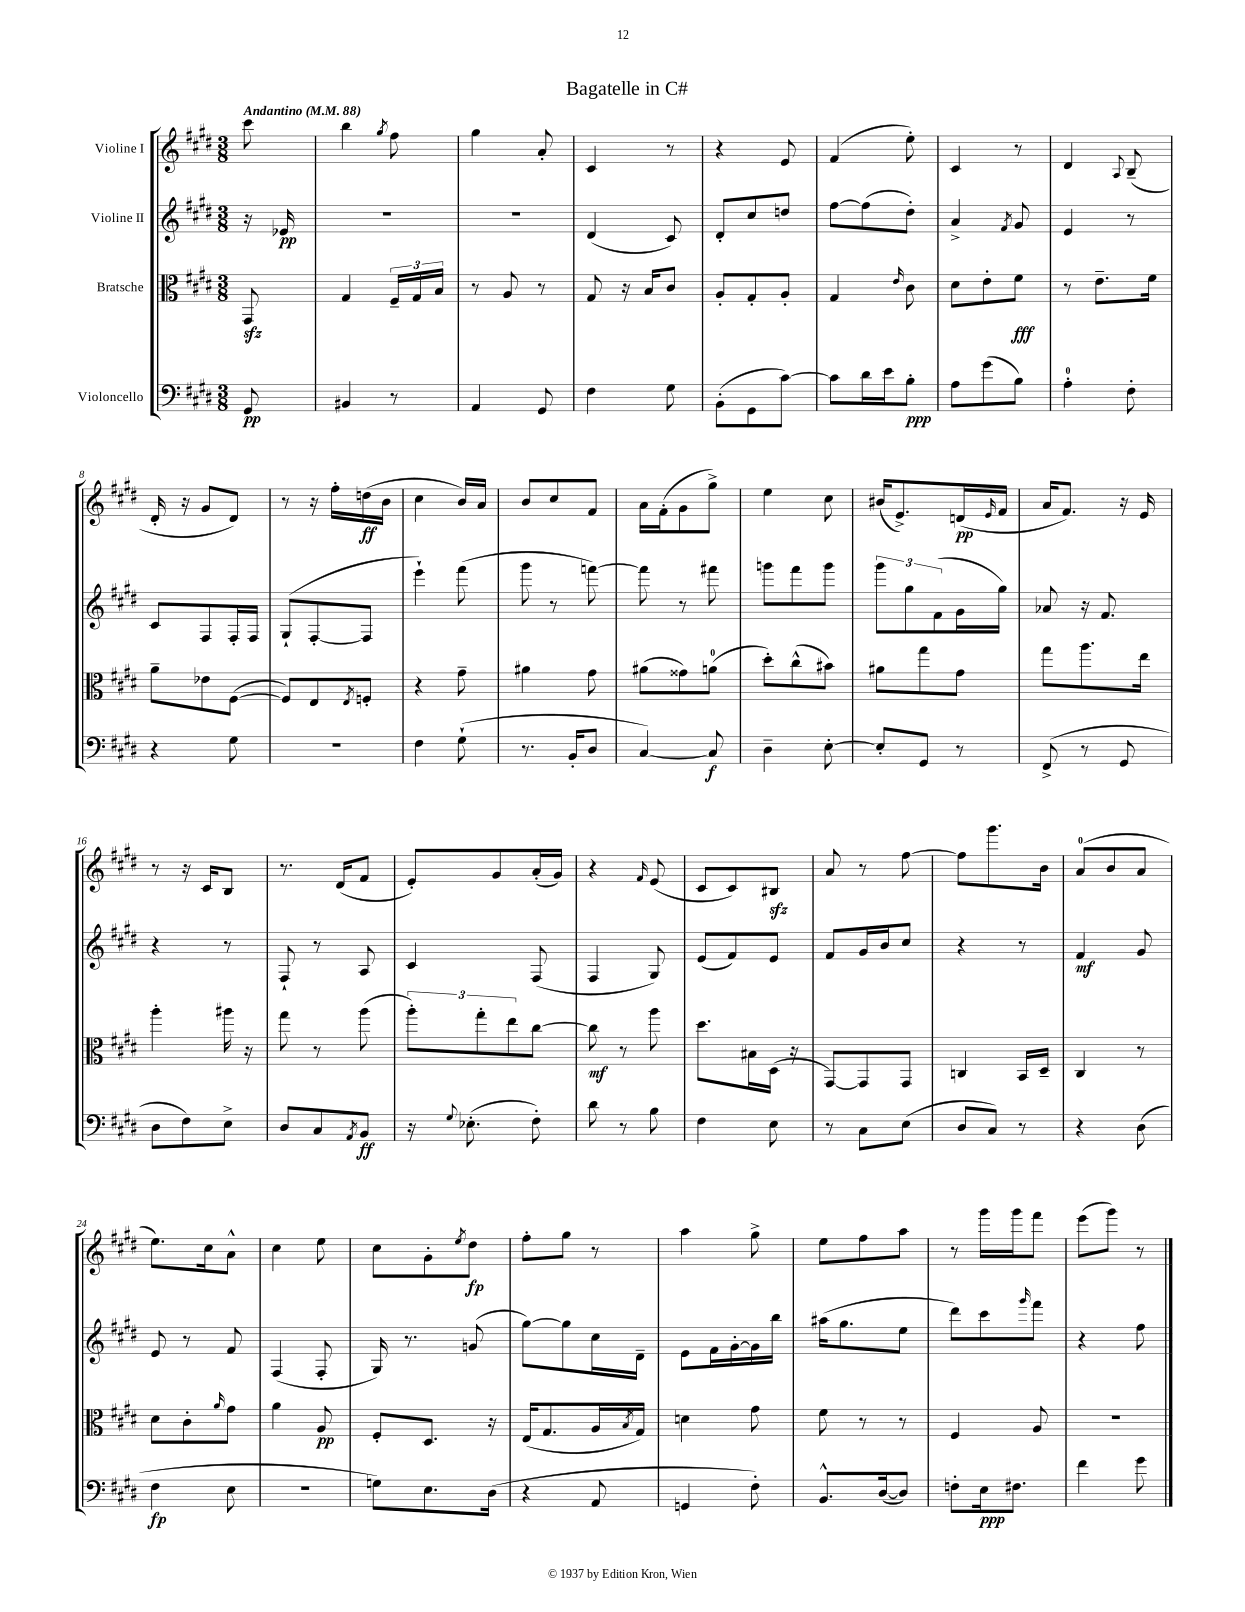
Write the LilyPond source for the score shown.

\header { title = "Bagatelle in C#" }
<<
\new StaffGroup <<
\new Staff = "s0" \with { instrumentName = "Violine I" } {
    \clef treble \key e \major \numericTimeSignature \time 3/8 \partial 8 \tempo "Andantino" 4 = 88
    cis'''8 |
    b''4 \acciaccatura { gis''8 } fis''8 |
    gis''4 a'8-. |
    cis'4 r8 |
    r4 e'8 |
    fis'4( e''8-.) |
    cis'4 r8 |
    dis'4 \appoggiatura { a8 } b8--( |
    dis'16-. r16 gis'8 dis'8) |
    r8 r16 fis''16-. d''16\ff( b'16 |
    cis''4 b'16) a'16 |
    b'8 cis''8 fis'8 |
    a'16 fis'16-.( gis'8 gis''8->) |
    e''4 cis''8 |
    bis'16( e'8.->) d'16\pp( \grace { e'16 } fis'16 |
    a'16 fis'8.) r16 e'16 |
    r8 r16 cis'16 b8 |
    r8. dis'16( fis'8 |
    e'8-.) gis'8 a'16-.( gis'16) |
    r4 \grace { fis'16 } e'8( |
    cis'8 cis'8) bis8\sfz |
    a'8 r8 fis''8~ |
    fis''8 gis'''8. b'16 |
    a'8-0( b'8 a'8 |
    e''8.) cis''16 a'8-^ |
    cis''4 e''8 |
    cis''8 gis'8-. \acciaccatura { e''8 } dis''8\fp |
    fis''8-. gis''8 r8 |
    a''4 gis''8-> |
    e''8 fis''8 a''8 |
    r8 gis'''16 gis'''16 fis'''8 |
    e'''8( gis'''8) r8 \bar "|." |
}
\new Staff = "s1" \with { instrumentName = "Violine II" } {
    \clef treble \key e \major \numericTimeSignature \time 3/8 \partial 8
    r16 ees'16\pp |
    R4. |
    R4. |
    dis'4( cis'8) |
    dis'8-. cis''8 d''8 |
    fis''8~ fis''8( dis''8-.) |
    a'4-> \acciaccatura { fis'8 } gis'8 |
    e'4 r8 |
    cis'8 fis8 fis16-. fis16 |
    gis8-!( fis8~-. fis8 |
    e'''4-!) fis'''8( |
    gis'''8 r8 f'''8~) |
    f'''8 r8 fis'''8 |
    g'''8 fis'''8 g'''8 |
    \tuplet 3/2 { gis'''8 gis''8 fis'8( } gis'16 gis''16) |
    aes'8 r16 fis'8. |
    r4 r8 |
    fis8-! r8 a8 |
    cis'4 fis8( |
    fis4 gis8) |
    e'8( fis'8) e'8 |
    fis'8 gis'16 b'16 cis''8 |
    r4 r8 |
    fis'4\mf gis'8 |
    e'8 r8 fis'8 |
    fis4( fis8-. |
    gis16) r8. g'8( |
    gis''8~) gis''8 cis''16 dis'16-- |
    e'8 fis'16 gis'16~-. gis'16 b''16 |
    ais''16( gis''8. e''8 |
    dis'''8) cis'''8 \grace { gis'''16 } fis'''8 |
    r4 fis''8 \bar "|." |
}
\new Staff = "s2" \with { instrumentName = "Bratsche" } {
    \clef alto \key e \major \numericTimeSignature \time 3/8 \partial 8
    gis,8\sfz |
    gis4 \tuplet 3/2 { fis16-- gis16 b16 } |
    r8 a8 r8 |
    gis8 r16 b16 cis'8 |
    a8-. gis8-. a8-. |
    gis4 \grace { e'16 } cis'8 |
    dis'8 e'8-. fis'8\fff |
    r8 e'8.-- fis'16 |
    a'8-- ees'8 fis8~( |
    fis8) e8 \acciaccatura { e8 } f8-. |
    r4 gis'8-- |
    ais'4 gis'8 |
    ais'8( gisis'8) a'8-0( |
    dis''8-.) cis''8-^( bis'8) |
    ais'8 gis''8 gis'8 |
    gis''8 a''8. e''16 |
    a''4-. ais''16 r16 |
    gis''8 r8 a''8( |
    \tuplet 3/2 { a''8-.) gis''8-. e''8 } cis''8~ |
    cis''8\mf r8 a''8 |
    dis''8. bis16 dis16( r16 |
    gis,8~) gis,8 gis,8 |
    c4 b,16 dis16-- |
    cis4 r8 |
    dis'8 cis'8-. \grace { a'16 } gis'8 |
    a'4 a8\pp |
    fis8-. dis8. r16 |
    e16( gis8. a16 \acciaccatura { b8 } gis16) |
    d'4 gis'8 |
    fis'8 r8 r8 |
    fis4 a8 |
    R4. \bar "|." |
}
\new Staff = "s3" \with { instrumentName = "Violoncello" } {
    \clef bass \key e \major \numericTimeSignature \time 3/8 \partial 8
    gis,8\pp |
    bis,4 r8 |
    a,4 gis,8 |
    fis4 gis8 |
    b,8-.( gis,8 cis'8~) |
    cis'8 dis'16 e'16 b8-.\ppp |
    a8 gis'8( b8) |
    a4-0-. fis8-. |
    r4 gis8 |
    R4. |
    fis4 gis8-!( |
    r8. b,16-. dis8 |
    cis4~) cis8\f |
    dis4-- e8~-. |
    e8-. gis,8 r8 |
    fis,8->( r8 gis,8 |
    dis8 fis8) e8-> |
    dis8 cis8 \acciaccatura { a,8 } b,8\ff |
    r16 \appoggiatura { gis8 } ees8.-.( fis8-.) |
    dis'8 r8 b8 |
    fis4 e8 |
    r8 cis8 e8( |
    dis8 cis8) r8 |
    r4 dis8( |
    fis4\fp e8 |
    r4. |
    g8) e8. dis16( |
    r4 a,8 |
    g,4 fis8-.) |
    b,8.-^ dis16~( dis8) |
    f8-. e16\ppp fis8. |
    fis'4 gis'8 \bar "|." |
}
>>
>>
